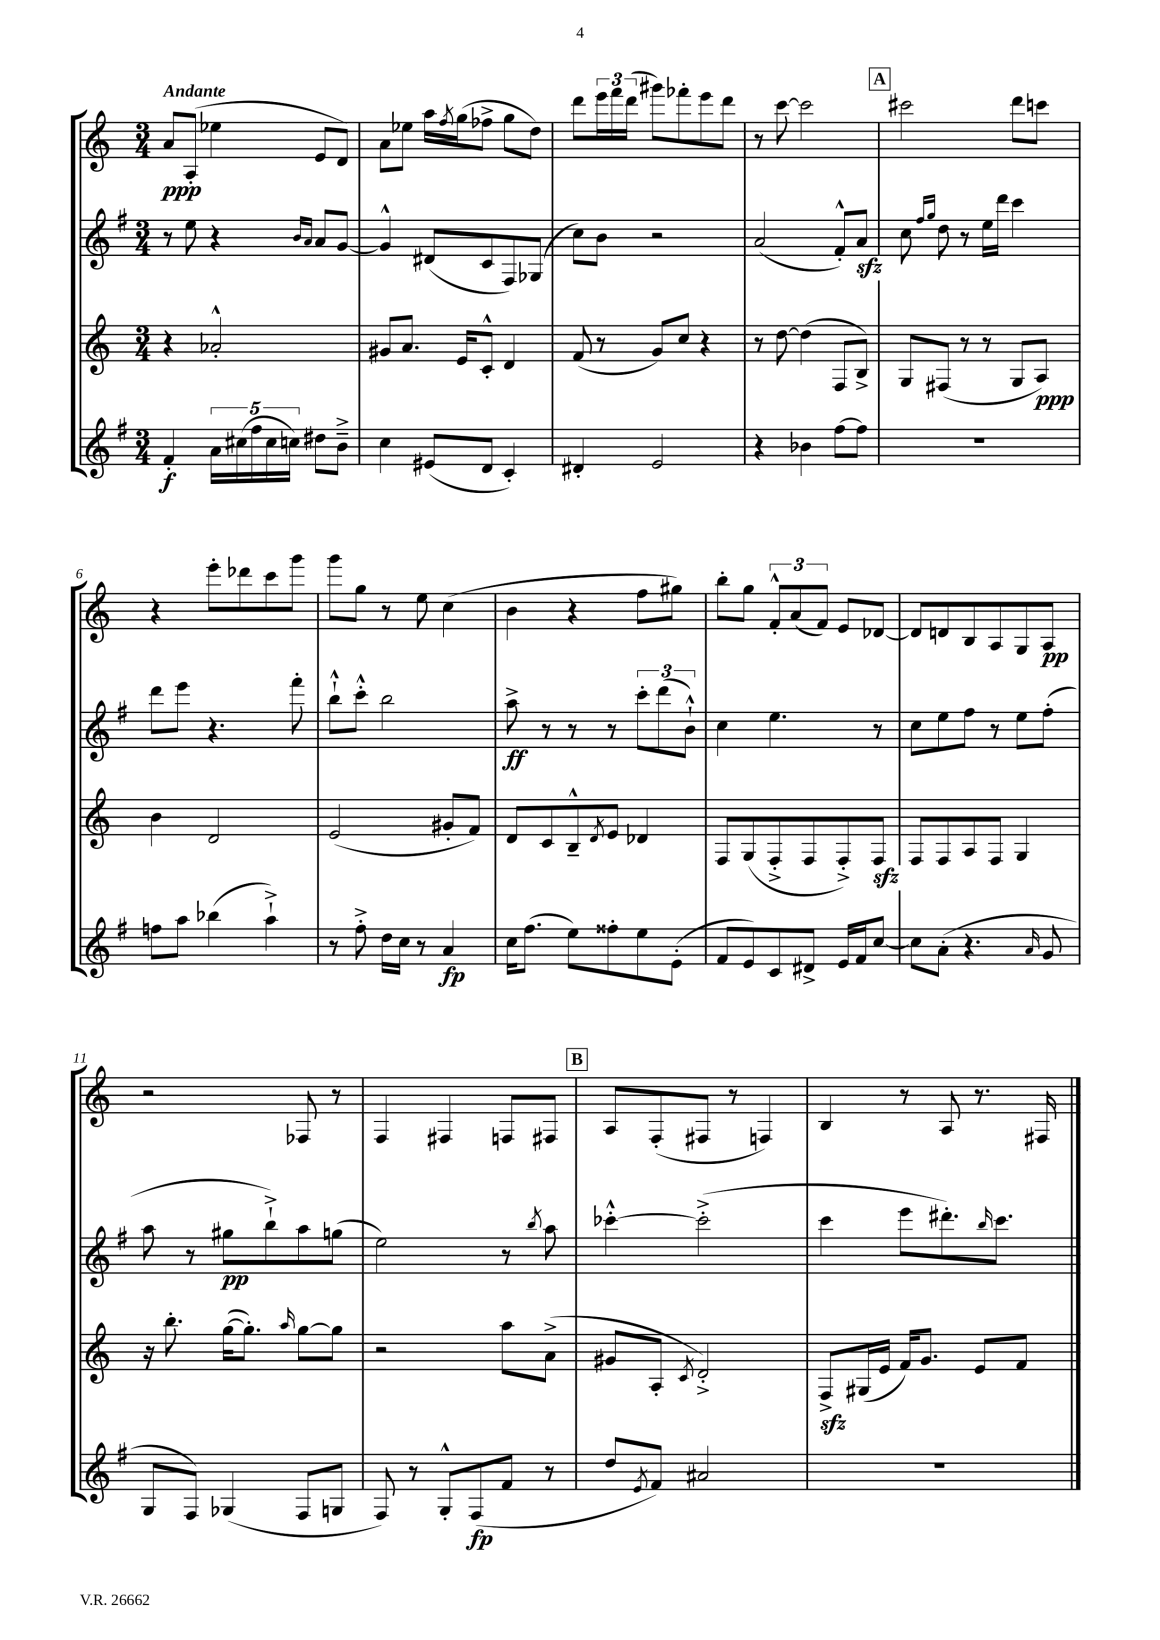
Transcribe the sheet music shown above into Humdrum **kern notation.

**kern	**kern	**kern	**kern
*staff4	*staff3	*staff2	*staff1
*clefG2	*clefG2	*clefG2	*clefG2
*k[f#]	*k[]	*k[f#]	*k[]
*M3/4	*M3/4	*M3/4	*M3/4
4f#'	4r	8r	8a
.	.	8ee	(8A'
20a	2a-'^^	4r	4ee-
(20cc#	.	.	.
20ff#	.	.	.
20cc#	.	.	.
20cc)	.	.	.
.	.	16qqb	.
.	.	16qqa	.
8dd#	.	8a	8e
8b~^	.	[8g	8d)
=	=	=	=
4cc	8g#	4g^^]	8a
.	8.a	.	8ee-
(8e#	.	(8d#	16aa
.	.	.	8qff
.	16e	.	(16gg
8d	8c'^^	8c	8ff-^
4c')	4d	8F#)	8gg
.	.	(8G-	8dd)
=	=	=	=
4d#'	(8f	8cc)	8ddd
.	8r	8b	24eee
.	.	.	24fff
.	.	.	(24ddd
2e	8g)	2r	8ggg#)
.	8cc	.	8fff-'
.	4r	.	8eee
.	.	.	8ddd
=	=	=	=
4r	8r	(2a	8r
.	[8dd	.	[8ccc
4b-	(4dd]	.	2ccc]
[8ff#	8F	8f#'^^)	.
8ff#]	8B^)	8a	.
=	=	=	=
2.r	8G	8cc	2ccc#
.	.	16qqff#	.
.	.	16qqgg	.
.	(8F#	8dd	.
.	8r	8r	.
.	8r	16ee	.
.	.	16ddd	.
.	8G	4ccc	8ddd
.	8A)	.	8ccc
=	=	=	=
8ff	4b	8ddd	4r
8aa	.	8eee	.
(4bb-	2d	4.r	8eee'
.	.	.	8ddd-
4aa`^)	.	.	8ccc
.	.	8fff#'	8ggg
=	=	=	=
8r	(2e	8bb`^^	8ggg
8ff#'^	.	8ccc'^^	8gg
16dd	.	2bb	8r
16cc	.	.	.
8r	.	.	8ee
4a	8g#'	.	(4cc
.	8f)	.	.
=	=	=	=
16cc	8d	8aa^	4b
(8.ff#	.	.	.
.	8c	8r	.
8ee)	8B~^^	8r	4r
.	8qd	.	.
8ff##'	8e	8r	.
8ee	4d-	12ccc'	8ff
.	.	(12ddd	.
(8e'	.	.	8gg#)
.	.	12b`^^)	.
=	=	=	=
8f#	8F	4cc	8bb'
8e)	(8G	.	8gg
8c	8F'^	4.ee	12f'^^
.	.	.	(12a
8d#^	8F	.	.
.	.	.	12f)
16e	8F'^)	.	8e
16f#	.	.	.
[8cc	8F	8r	[8d-
=	=	=	=
8cc]	8F	8cc	8d-]
(8a'	8F	8ee	8d
4.r	8A	8ff#	8B
.	8F	8r	8A
.	4G	8ee	8G
16qqa	.	.	.
8g	.	(8ff#'	8A
=	=	=	=
8G	16r	8aa	2r
.	8.bb'	.	.
8F#)	.	8r	.
(4G-	([16gg	8gg#	.
.	8.gg'])	.	.
.	.	8bb`^)	.
.	16qqaa	.	.
8F#	[8gg	8aa	8F-
8G	8gg]	(8gg	8r
=	=	=	=
8F#)	2r	2ee)	4F
8r	.	.	.
8G'^^	.	.	4F#
(8F#	.	.	.
8f#	8aa	8r	8F
.	.	8qbb	.
8r	(8a^	8aa	8F#
=	=	=	=
8dd	8g#	[4ccc-'^^	8A
8qe	.	.	.
8f#)	8A'	.	(8F'
.	8qc	.	.
2a#	2d'^)	(2ccc-'^]	8F#
.	.	.	8r
.	.	.	4F)
=	=	=	=
2.r	8F^	4ccc	4B
.	(16G#	.	.
.	16e	.	.
.	16f)	8eee	8r
.	8.g	.	.
.	.	8.ddd#')	8A
.	8e	.	8.r
.	.	16qqbb	.
.	.	8.ccc	.
.	8f	.	.
.	.	.	16F#
==	==	==	==
*-	*-	*-	*-
